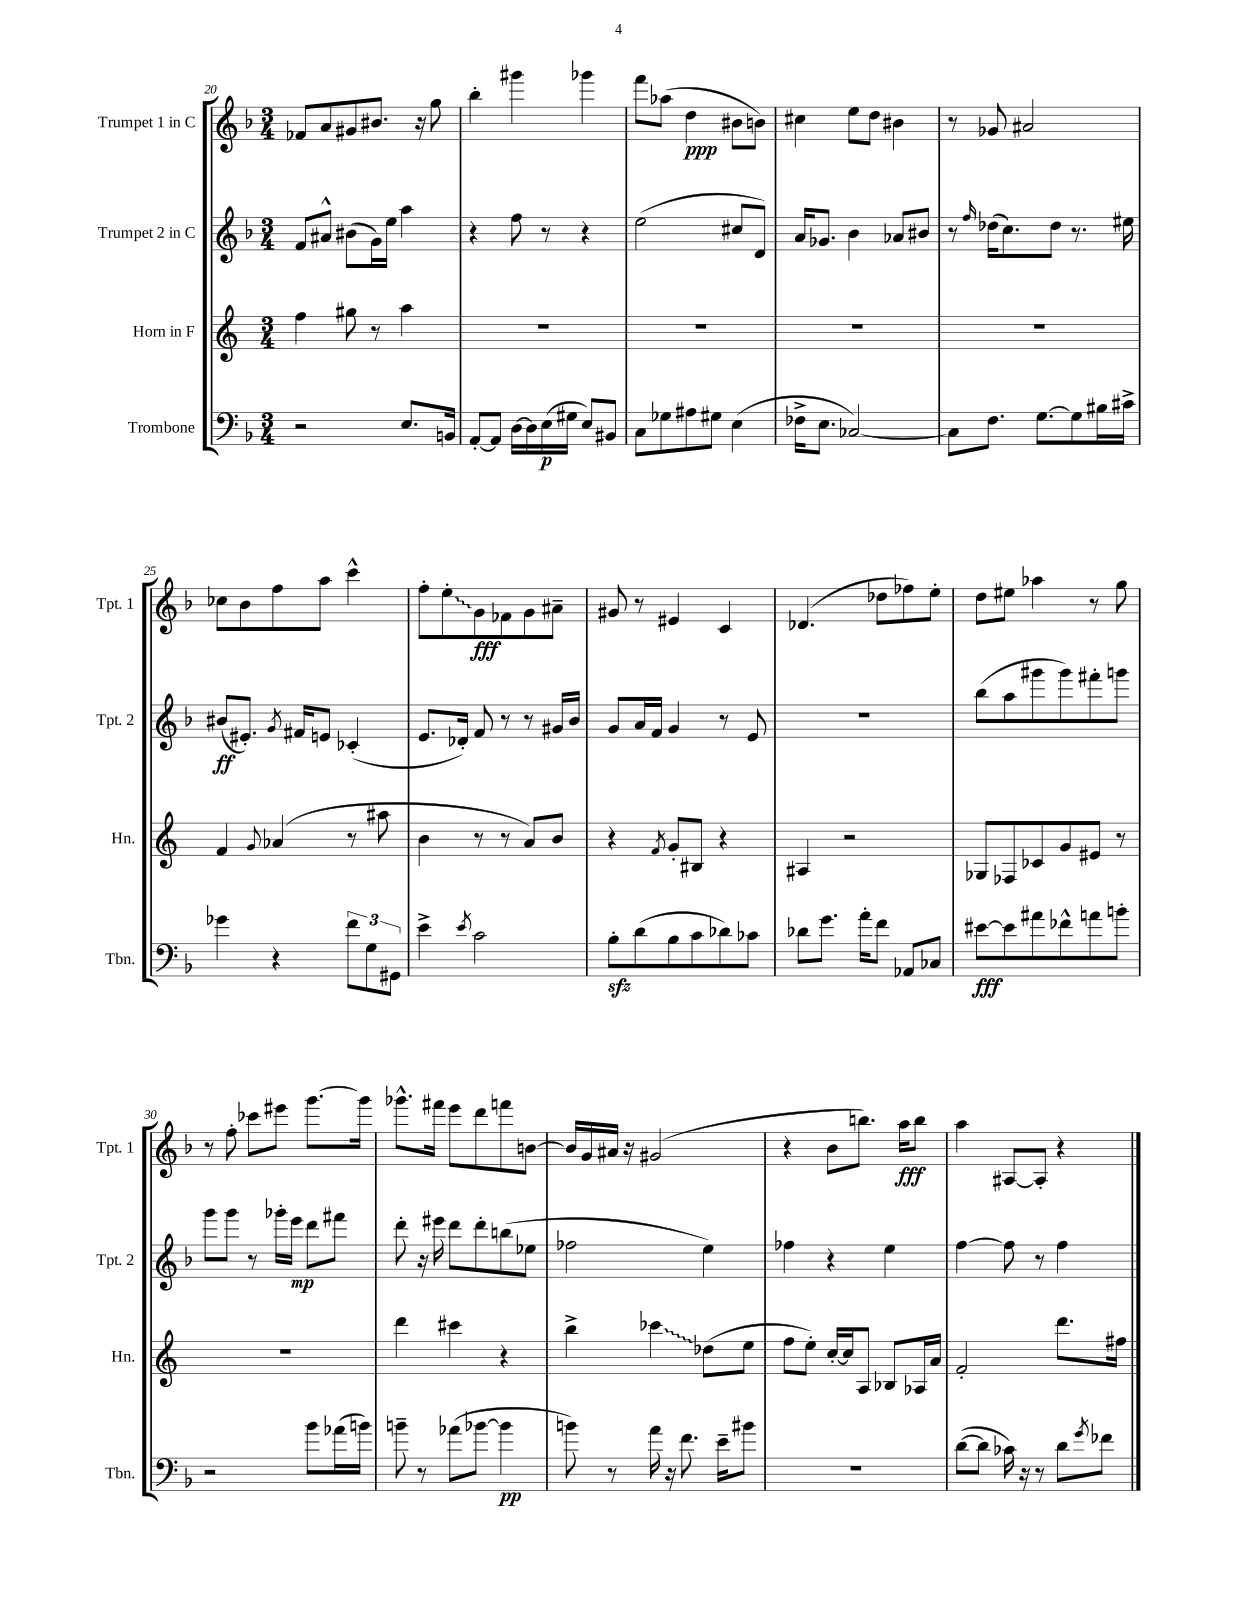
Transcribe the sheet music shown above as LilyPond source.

<<
\new StaffGroup <<
\new Staff = "s0" \with { instrumentName = "Trumpet 1 in C" shortInstrumentName = "Tpt. 1" } {
    \clef treble \key f \major \numericTimeSignature \time 3/4
    fes'8 a'8 gis'8 bis'8. r16 g''8 |
    bes''4-. gis'''4 ges'''4 |
    f'''8 aes''8( d''4\ppp bis'8 b'8) |
    cis''4 e''8 d''8 bis'4 |
    r8 ges'8 ais'2 |
    ces''8 bes'8 f''8 a''8 c'''4-^ |
    f''8-. \once \override Glissando.style = #'zigzag e''8-.\glissando g'8\fff fes'8 g'8 ais'8-- |
    gis'8 r8 eis'4 c'4 |
    des'4.( des''8 fes''8) e''8-. |
    d''8 eis''8 aes''4 r8 g''8 |
    r8 f''8-. ces'''8 eis'''8 g'''8.~ g'''16 |
    ges'''8.-^ fis'''16 e'''8 d'''8 f'''8 b'8~ |
    b'16 g'16 ais'16 r16 gis'2( |
    r4 bes'8 b''8.) a''16\fff b''8 |
    a''4 ais8~ ais8-. r4 \bar "|." |
}
\new Staff = "s1" \with { instrumentName = "Trumpet 2 in C" shortInstrumentName = "Tpt. 2" } {
    \clef treble \key f \major \numericTimeSignature \time 3/4
    f'8 ais'8-^ bis'8( g'16) e''16 a''4 |
    r4 f''8 r8 r4 |
    e''2( cis''8 d'8) |
    a'16 ges'8. bes'4 aes'8 bis'8 |
    r8 \grace { f''16 } des''16( c''8.) des''8 r8. eis''16 |
    bis'8\ff( eis'8.-.) \acciaccatura { g'8 } fis'16 e'8 ces'4-.( |
    e'8. des'16-.) f'8 r8 r8 gis'16 bes'16 |
    g'8 a'16 f'16 g'4 r8 e'8 |
    R2. |
    bes''8( a''8 gis'''8 gis'''8) fis'''8-. g'''8 |
    g'''8 g'''8 r8 ges'''16-. e'''16\mp d'''8 fis'''8 |
    d'''8-. r16 eis'''16 d'''8 d'''8-. b''8( ees''8 |
    fes''2 e''4) |
    fes''4 r4 e''4 |
    f''4~ f''8 r8 f''4 \bar "|." |
}
\new Staff = "s2" \with { instrumentName = "Horn in F" shortInstrumentName = "Hn." } {
    \clef treble \key c \major \numericTimeSignature \time 3/4
    f''4 gis''8 r8 a''4 |
    R2. |
    R2. |
    R2. |
    R2. |
    f'4 \appoggiatura { g'8 } aes'4( r8 ais''8 |
    b'4 r8 r8 a'8) b'8 |
    r4 \acciaccatura { f'8 } g'8-. bis8 r4 |
    ais4 r2 |
    ges8 fes8 ces'8 g'8 eis'8 r8 |
    R2. |
    d'''4 cis'''4 r4 |
    b''4-> \once \override Glissando.style = #'zigzag ces'''4\glissando des''8( e''8 |
    f''8 e''8-.) c''16~-. c''16 a8 bes8 aes16 a'16 |
    f'2-. d'''8. fis''16 \bar "|." |
}
\new Staff = "s3" \with { instrumentName = "Trombone" shortInstrumentName = "Tbn." } {
    \clef bass \key f \major \numericTimeSignature \time 3/4
    r2 e8. b,16 |
    a,8~-. a,8 d16~ d16 e16\p( gis16 e8) bis,8 |
    c8 ges8 ais8 gis8 e4( |
    fes16-> e8. ces2~) |
    ces8 f8. g8.~ g8 bis16 cis'16-> |
    ges'4 r4 \tuplet 3/2 { f'8 g8 gis,8 } |
    e'4-> \acciaccatura { e'8 } c'2 |
    bes8-.\sfz d'8( bes8 c'8 des'8) ces'8 |
    des'8 g'8. a'16-. f'8 aes,8 ces8 |
    eis'8~\fff eis'8 ais'8 fes'8-^ a'8 b'8-. |
    r2 bes'8 aes'16( b'16) |
    b'8-- r8 aes'8( bes'8~ bes'4\pp |
    b'8) r8 a'16 r16 f'8. e'16-- bis'8 |
    R2. |
    d'8~( d'8 ces'16) r16 r8 d'8 \acciaccatura { g'8 } fes'8 \bar "|." |
}
>>
>>
\layout { \context { \Score currentBarNumber = #20 } }
